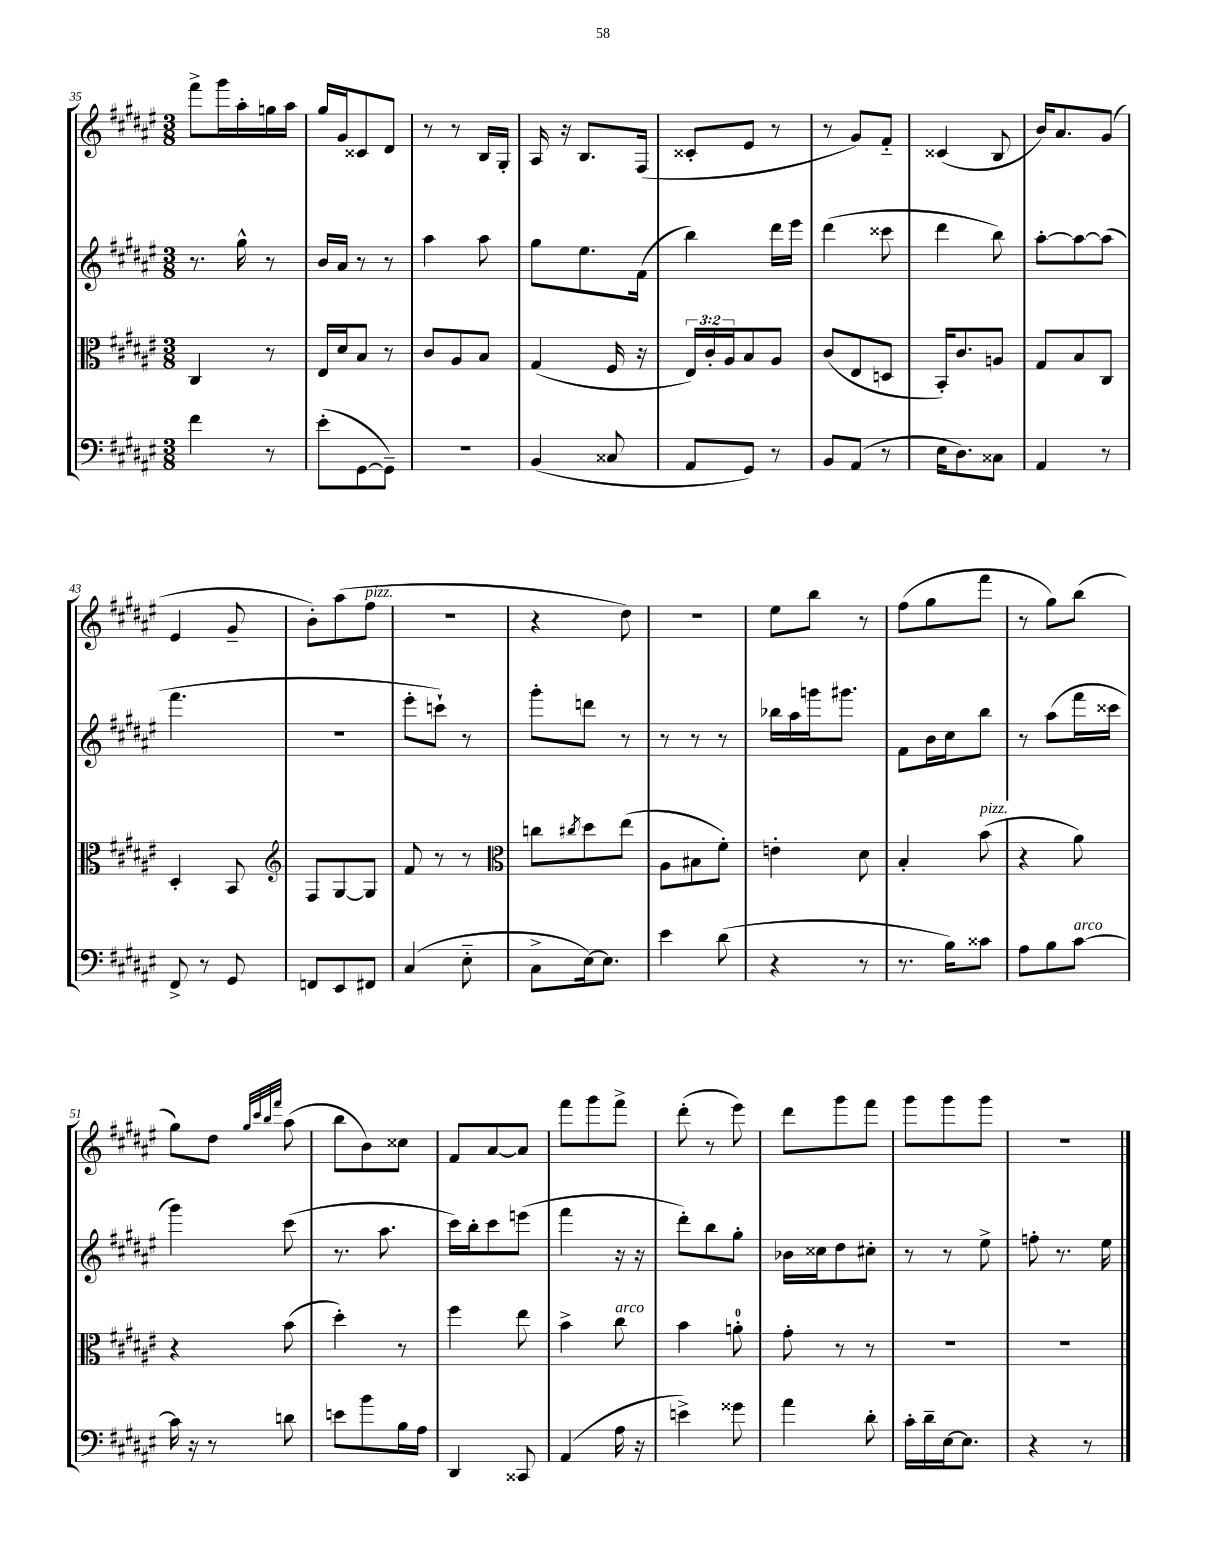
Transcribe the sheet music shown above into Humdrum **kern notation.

**kern	**kern	**kern	**kern
*part4	*part3	*part2	*part1
*staff4	*staff3	*staff2	*staff1
*clefF4	*clefC3	*clefG2	*clefG2
*k[f#c#g#d#a#e#]	*k[f#c#g#d#a#e#]	*k[f#c#g#d#a#e#]	*k[f#c#g#d#a#e#]
*M3/8	*M3/8	*M3/8	*M3/8
=35	=35	=35	=35
4f#\	4C#/	8.r	8fff#^\L
.	.	.	16ggg#\L
.	.	16gg#^^\	16aa#'\
8r	8r	8r	16ggn\
.	.	.	16aa#\JJ
=36	=36	=36	=36
(8e#'\L	16E#/LL	16b/LL	16gg#/LL
.	16d#/J	16a#/JJ	16g#/J
[8GG#\	8B/J	8r	8c##X/
8GG#~\J])	8r	8r	8d#/J
=37	=37	=37	=37
4.r	8c#/L	4aa#\	8r
.	8A#/	.	8r
.	8B/J	8aa#\	16B/LL
.	.	.	16G#'/JJ
=38	=38	=38	=38
(4BB/	(4G#/	8gg#\L	16A#/
.	.	.	16r
.	.	8.ee#\	8.B/L
8C##X/	16F#/	.	.
.	16r	(16f#\Jk	(16F#/Jk
=39	=39	=39	=39
8AA#/L	24E#/LL)	4bb\)	8c##X'/L
.	24c#'/	.	.
.	24A#/J	.	.
8GG#/J)	8B/	.	8e#/J
8r	8A#/J	16ddd#\LL	8r
.	.	16eee#\JJ	.
=40	=40	=40	=40
8BB/L	(8c#/L	(4ddd#\	8r
(8AA#/J	8E#/	.	8g#/L)
8r	8Dn/J	8ccc##X\	8f#/J
=41	=41	=41	=41
16E#\KL	16BB'/KL)	4ddd#\	(4c##X/
8.D#\)	8.c#/	.	.
8C##X\J	8An/J	8bb\)	8B/
=42	=42	=42	=42
4AA#/	8G#/L	[8aa#'\L	16b/KL)
.	.	.	8.a#/
.	8B/	8aa#\_	.
8r	8C#/J	(8aa#\J]	(8g#/J
!!LO:LB:g=z
=43	=43	=43	=43
8FF#^/	4D#'/	4.fff#\	4e#/
8r	.	.	.
8GG#/	8BB/	.	8g#~/
=44	=44	=44	=44
*	*clefG2	*	*
8FFn/L	8F#/L	4.r	8b'\L)
8EE#/	[8G#/	.	(8aa#\
!	!	!	!LO:TX:a:i:t=pizz.
8FF#X/J	8G#/J]	.	8ff#\J
=45	=45	=45	=45
(4C#/	8f#/	8eee#'\L	4.r
.	8r	8cccn`\J)	.
8E#\	8r	8r	.
=46	=46	=46	=46
*	*clefC3	*	*
8C#^\L	8ccn\L	8ggg#'\L	4r
.	8qcc#X/	.	.
[16E#\k)	8dd#\	8dddn\J	.
8.E#\J]	.	.	.
.	(8ee#\J	8r	8dd#\)
=47	=47	=47	=47
4e#\	8A#\L	8r	4.r
.	8B#X\	8r	.
(8d#\	8f#'\J)	8r	.
=48	=48	=48	=48
4r	4en'\	16bb-X\LL	8ee#\L
.	.	16aa#\	.
.	.	16gggn\J	8bb\J
.	.	8.ggg#X\J	.
8r	8d#\	.	8r
=49	=49	=49	=49
8.r	4B'/	8f#\L	(8ff#\L
.	.	16b\L	8gg#\
16B\KL)	.	16cc#\J	.
!	!LO:TX:a:i:t=pizz.	!	!
8c##X\J	(8b\	8bb\J	8fff#\J
=50	=50	=50	=50
8A#\L	4r	8r	8r
8B\	.	(8aa#\L	8gg#\L)
!LO:TX:a:i:t=arco	!	!	!
[8c#\J	8a#\)	16fff#\L	(8bb\J
.	.	16ccc##X\JJ	.
!!LO:LB:g=z
=51	=51	=51	=51
16c#\]	4r	4ggg#\)	8gg#\L)
16r	.	.	.
8r	.	.	8dd#\J
.	.	.	32qqgg#/LLL
.	.	.	32qqccc#/
.	.	.	32qqbb/
.	.	.	32qqfff#/JJJ
8dn\	(8b\	(8ccc#\	(8aa#\
=52	=52	=52	=52
8en\L	4dd#'\)	8.r	8bb\L
8b\	.	.	8b\)
.	.	8.aa#\	.
16B\L	8r	.	8cc##X\J
16A#\JJ	.	.	.
=53	=53	=53	=53
4DD#/	4ff#\	16ccc#\LL)	8f#/L
.	.	16bb'\J	.
.	.	8ccc#\	[8a#/
8CC##X/	8ee#\	(8eeen\J	8a#/J]
=54	=54	=54	=54
(4AA#/	4b^\	4fff#\	8fff#\L
.	.	.	8ggg#\
!	!LO:TX:a:i:t=arco	!	!
16A#\	8cc#\	16r	8fff#^\J
16r	.	16r	.
=55	=55	=55	=55
4en^\)	4b\	8ddd#'\L)	(8ddd#'\
.	.	8bb\	8r
8g##X\	8an'\	8gg#'\J	8eee#\)
=56	=56	=56	=56
4a#\	8g#'\	16b-X\LL	8ddd#\L
.	.	16cc##X\J	.
.	8r	8dd#\	8ggg#\
8d#'\	8r	8cc#X'\J	8fff#\J
=57	=57	=57	=57
16c#'\LL	4.r	8r	8ggg#\L
16d#~\	.	.	.
[16E#\J	.	8r	8ggg#\
8.E#\J]	.	.	.
.	.	8ee#^\	8ggg#\J
=58	=58	=58	=58
4r	4.r	8ffn'\	4.r
.	.	8.r	.
8r	.	.	.
.	.	16ee#\	.
==	==	==	==
*-	*-	*-	*-
